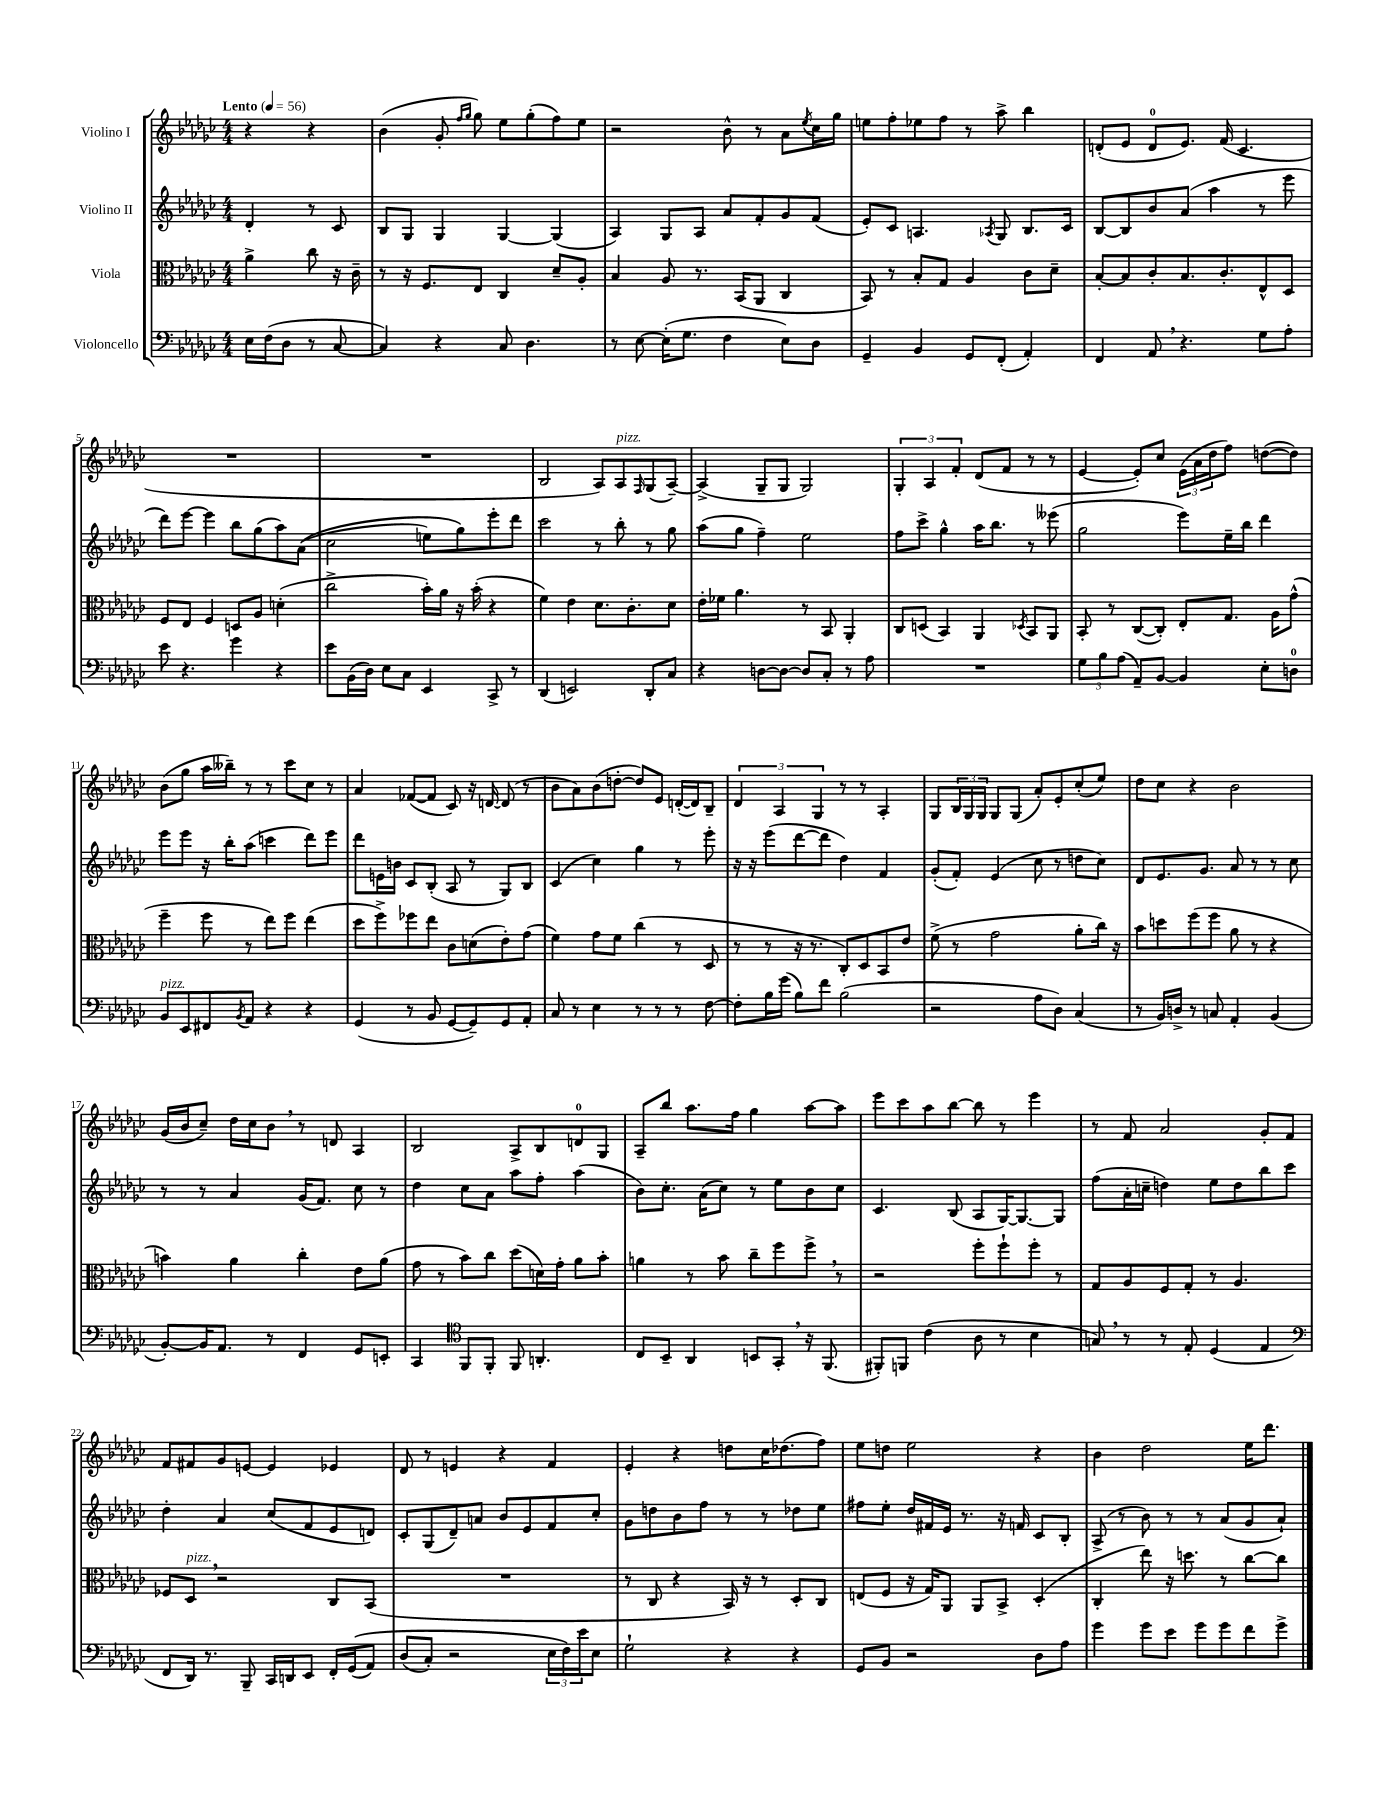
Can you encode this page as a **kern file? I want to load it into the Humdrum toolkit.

**kern	**kern	**kern	**kern
*staff4	*staff3	*staff2	*staff1
*clefF4	*clefC3	*clefG2	*clefG2
*k[b-e-a-d-g-c-]	*k[b-e-a-d-g-c-]	*k[b-e-a-d-g-c-]	*k[b-e-a-d-g-c-]
*M4/4	*M4/4	*M4/4	*M4/4
*MM56	*MM56	*MM56	*MM56
16E-	4a-^	4d-'	4r
(16F	.	.	.
8D-	.	.	.
8r	8cc-	8r	4r
[8C-	16r	8c-	.
.	16c-~	.	.
=	=	=	=
4C-])	8r	8B-	(4b-
.	16r	8G-	.
.	8.F	.	.
4r	.	4G-	8g-'
.	.	.	16qqff
.	.	.	16qqgg-
.	8E-	.	8gg-)
8C-	4C-	[4G-	8ee-
4.D-	.	.	(8gg-'
.	8d-~	(4G-]	8ff)
.	8A-'	.	8ee-
=	=	=	=
8r	4B-	4A-)	2r
[8E-	.	.	.
(16E-']	8A-	8G-	.
8.G-	.	.	.
.	8.r	8A-	.
4F	.	8a-	8b-^^
.	(16BB-	.	.
.	8AA-	8f'	8r
8E-)	4C-	8g-	8a-
.	.	.	8qee-
8D-	.	(8f	16cc-
.	.	.	16gg-
=	=	=	=
4GG-~	8BB-)	8e-')	8ee
.	8r	8c-	8ff'
4BB-	8B-'	4.A	8ee-
.	8G-	.	8ff
8GG-	4A-	.	8r
.	.	8qA-	.
(8FF'	.	8G-	8aa-^
4AA-')	8c-	8.B-	4bb-
.	8d-~	.	.
.	.	16c-	.
=	=	=	=
4FF	[8B-'	[8B-	(8d'
.	8B-]	8B-]	8e-
8AA-	8c-'	8b-	8d
4.r	8.B-	(8a-	8.e-)
.	.	4aa-	.
.	8.c-'	.	(16f
.	.	.	4.c-
8G-	8E-^^	8r	.
8A-'	8D-	8eee-	.
=	=	=	=
8e-	8F	8ddd-)	1r
4.r	8E-	[8eee-	.
.	4F	4eee-]	.
4g-	8D	8bb-	.
.	8A-	(8gg-	.
4r	(4d'	8aa-)	.
.	.	&((8a-	.
=	=	=	=
8e-	2cc-^	2cc-	1r
(16BB-	.	.	.
16D-)	.	.	.
8E-	.	.	.
8C-	.	.	.
4EE-	16b-')	8ee)	.
.	16a-	.	.
.	16r	8gg-&)	.
.	(16b-'	.	.
8CC-^	4r	8eee-'	.
8r	.	8ddd-	.
=	=	=	=
(4DD-	4f)	2ccc-	2B-
2EE)	4e-	.	.
.	8.d-	8r	8A-)
.	.	8bb-'	8A-
.	8.c-'	.	.
.	.	.	16qqF
8DD-'	.	8r	(8G-
8C-	8d-	8gg-	[8A-~)
=	=	=	=
4r	16e-'	(8aa-	(4A-^]
.	16f-	.	.
.	4.a-	8gg-	.
[8D	.	4ff~)	8G-~
8D_	.	.	8G-
8D]	8r	2ee-	2G-)
8C-'	8BB-	.	.
8r	4AA-'	.	.
8A-	.	.	.
=	=	=	=
1r	8C-	8ff	6G-'
.	(8D	8ccc-^	.
.	.	.	6A-
.	4BB-)	4gg-^^	.
.	.	.	6f'
.	4AA-	16aa-	(8d-
.	.	8.bb-	.
.	.	.	8f
.	8qD-	.	.
.	8BB-	8r	8r
.	8AA-	(8eee--	8r
=	=	=	=
12G-	8BB-'	2gg-	[4e-
12B-	.	.	.
.	8r	.	.
(12A-	.	.	.
8AA-~)	([8C-	.	8e-'])
[8BB-	8C-'])	.	8cc-
4BB-]	8E-'	8eee-)	(24e-
.	.	.	24a-
.	.	.	24dd-
.	8.G-	16ee-~	8ff)
.	.	16bb-	.
8E-'	.	4ddd-	([8dd
.	16A-	.	.
8D	(8g-^^	.	8dd])
=	=	=	=
8BB-	4ff~	8eee-	(8b-
8EE-	.	8eee-	8gg-
8FF#	8ff	16r	16aa-
.	.	16bb-'	16bb--~)
8qBB-	.	.	.
8AA-	8r	(8aa-	8r
4r	8ee-)	4ccc	8r
.	8ff	.	8ccc-
4r	(4ee-	8ddd-)	8cc-
.	.	8eee-	8r
=	=	=	=
(4GG-	8dd-	8ddd-	4a-
.	8ff^)	16e	.
.	.	16b	.
8r	8ff-	8c-	([8f-
8BB-	8ee-	(8B-'	8f-]
[8GG-	8c-	8A-	8c-)
8GG-~])	(8d	8r	16r
.	.	.	[16d
8GG-	8e-')	8G-)	(8d]
8AA-'	(8g-	8B-	8r
=	=	=	=
8C-	4f)	(4c-	8b-
8r	.	.	8a-)
4E-	8g-	4cc-)	(8b-
.	8f	.	[8dd'
8r	(4cc-	4gg-	8dd])
8r	.	.	8e-
8r	8r	8r	([16d'
.	.	.	16d])
[8F	8D-	8eee-'	8B-~
=	=	=	=
8F']	8r	16r	6d-
.	.	16r	.
16B-	8r	(8eee-	.
.	.	.	6A-
(16g-	.	.	.
8B-)	16r	[8ddd-	.
.	8.r	.	.
.	.	.	6G-
8f	.	8ddd-]	.
(2B-	8C-')	4dd-)	8r
.	8D-	.	8r
.	8BB-	4f	4A-'
.	8e-	.	.
=	=	=	=
2r	(8f^	(8g-'	8G-
.	8r	8f')	24B-
.	.	.	24G-
.	.	.	24G-
.	2g-	(4e-	8G-
.	.	.	(8G-
8A-	.	8cc-	8a-')
8D-)	.	8r	8e-'
(4C-	8a-'	8dd	(8cc-'
.	16cc-)	8cc-)	8ee-)
.	16r	.	.
=	=	=	=
8r	8b-	8d-	8dd-
16BB-)	8dd	8.e-	8cc-
16D^	.	.	.
8r	(8ff	.	4r
.	.	8.g-	.
8C	8ff	.	.
4AA-'	8a-	8a-	2b-
.	8r	8r	.
(4BB-	4r	8r	.
.	.	8cc-	.
=	=	=	=
[8BB-')	4b)	8r	(16g-
.	.	.	16b-
16BB-]	.	8r	8cc-~)
8.AA-	.	.	.
.	4a-	4a-	16dd-
.	.	.	16cc-
8r	.	.	8b-
4FF	4cc-'	(16g-	8r
.	.	8.f)	.
.	.	.	8d
8GG-	8e-	8cc-	4A-
8EE'	(8a-	8r	.
=	=	=	=
4CC-	8g-	4dd-	2B-
.	8r	.	.
*clefC4	*	*	*
8FF	8b-)	8cc-	.
8FF'	8cc-	8a-	.
8FF	(8dd-	8aa-	8A-^
4.AA'	16d)	8ff'	8B-
.	16g-'	.	.
.	8a-	(4aa-	8d
.	8b-'	.	8G-
=	=	=	=
8C-	4a	8b-)	8A-~
8BB-~	.	8.cc-'	8bb-
4AA-	8r	.	8.aa-
.	.	(16a-	.
.	8b-	8cc-)	.
.	.	.	16ff
8BB	8cc-~	8r	4gg-
8GG-'	8ff	8ee-	.
16r	8ff^	8b-	[8aa-
(8.FF	.	.	.
.	8r	8cc-	8aa-]
=	=	=	=
8FF#')	2r	4.c-	8eee-
8FF	.	.	8ccc-
(4c-	.	.	8aa-
.	.	(8B-	[8bb-
8A-	8ff'	8A-	8bb-]
8r	8ff`	[16G-)	8r
.	.	8.G-_	.
4B-	8ff'	.	4eee-
.	8r	8G-]	.
=	=	=	=
8G)	8G-	(8ff	8r
8r	8A-	16a-'	8f
.	.	16cc~	.
8r	8F	4dd)	2a-
8E-'	8G-'	.	.
(4D-	8r	8ee-	.
.	4.A-	8dd	.
4E-	.	8bb-	8g-'
.	.	8ccc-	8f
=	=	=	=
*clefF4	*	*	*
8FF	8F-	4dd-'	8f
16DD-)	8D-	.	8f#
8.r	.	.	.
.	2r	4a-	8g-
8BBB-~	.	.	[8e
16CC-	.	(8cc-	4e]
16DD	.	.	.
8EE-	.	8f	.
16FF'	8C-	8e-	4e-
&((16GG-	.	.	.
8AA-)	(8BB-	8d)	.
=	=	=	=
(8D-	1r	8c-'	8d-
8C-')	.	(8G-	8r
2r	.	8d-~)	4e
.	.	8a	.
.	.	8b-	4r
.	.	8e-	.
24E-	.	8f	4f
24F&)	.	.	.
24e-	.	.	.
8E-	.	8cc-'	.
=	=	=	=
2G-`	8r	8g-	4e-'
.	8C-	8dd	.
.	4r	8b-	4r
.	.	8ff	.
4r	16BB-)	8r	8dd
.	16r	.	.
.	8r	8r	16cc-
.	.	.	(8.dd-
4r	8D-'	8dd-	.
.	8C-	8ee-	8ff)
=	=	=	=
8GG-	(8E	8ff#	8ee-
8BB-	8F	8ee-'	8dd
2r	16r	16dd-	2ee-
.	16G-)	16f#	.
.	8AA-	16e-	.
.	.	8.r	.
.	8AA-	.	.
.	8BB-^	16r	.
.	.	16f	.
8D-	(4D-'	8c-	4r
8A-	.	8B-'	.
=	=	=	=
4g-	4C-'	(8A-^	4b-
.	.	8r	.
8g-	8ee-)	8b-)	2dd-
8e-	16r	8r	.
.	8.dd	.	.
8g-	.	8r	.
8g-	8r	(8a-	.
8f	[8cc-	8g-	16ee-
.	.	.	8.ddd-
8g-^	8cc-]	8a-`)	.
==	==	==	==
*-	*-	*-	*-
